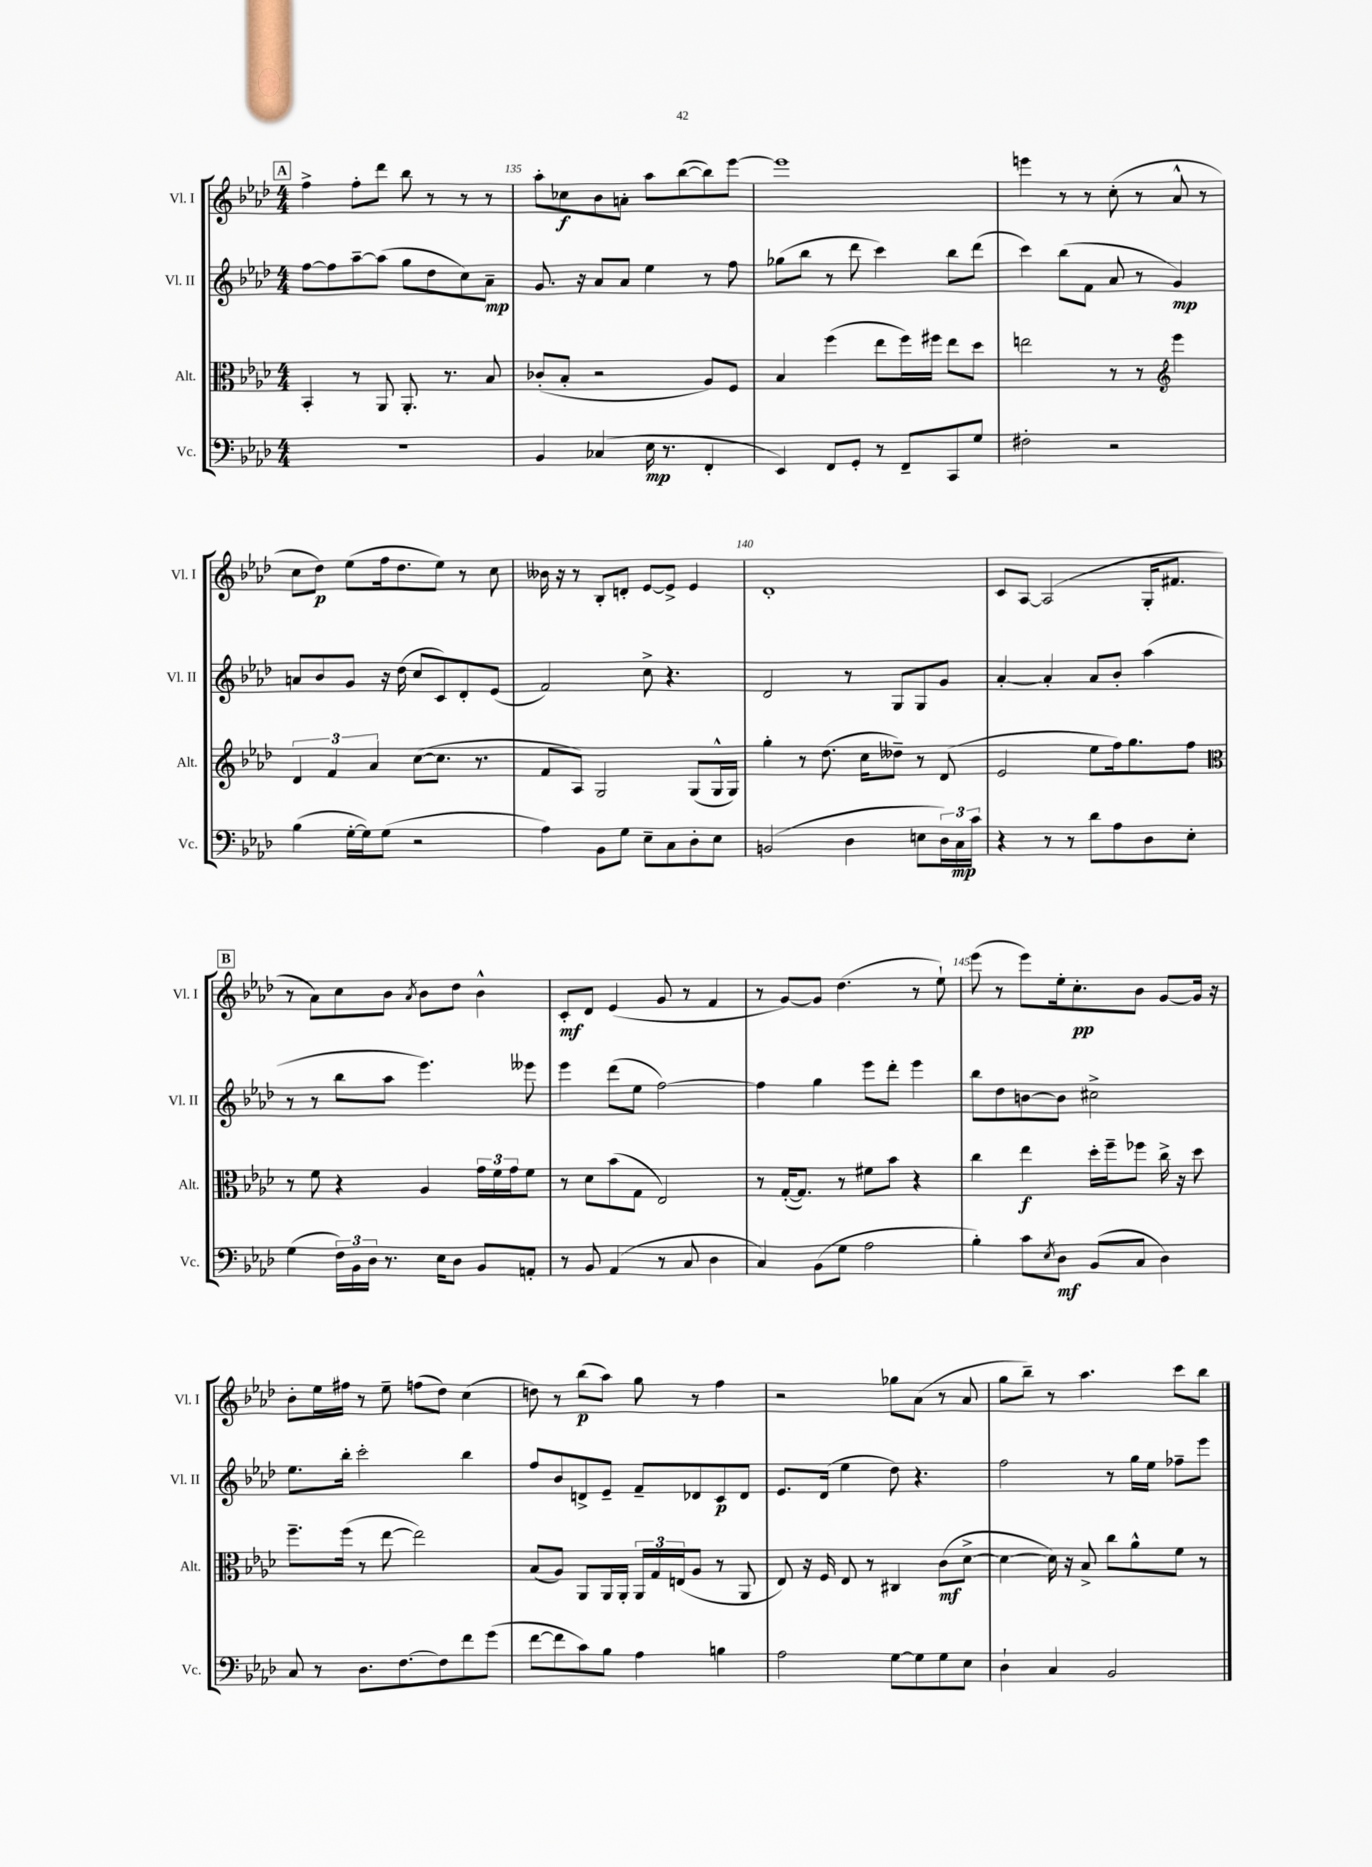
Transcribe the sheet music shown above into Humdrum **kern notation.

**kern	**kern	**kern	**kern
*staff4	*staff3	*staff2	*staff1
*clefF4	*clefC3	*clefG2	*clefG2
*k[b-e-a-d-]	*k[b-e-a-d-]	*k[b-e-a-d-]	*k[b-e-a-d-]
*M4/4	*M4/4	*M4/4	*M4/4
1r	4BB-'	[8ff	4ff^
.	.	8ff]	.
.	8r	[8aa-~	8ff'
.	8AA-	(8aa-]	8ddd-
.	8.AA-'	8gg	8bb-
.	.	8dd-	8r
.	8.r	.	.
.	.	8cc)	8r
.	8B-	8a-~	8r
=	=	=	=
4BB-	(8c-'	8.g	8aa-'
.	8B-'	.	8cc-
.	.	16r	.
(4C-	2r	8a-	8b-
.	.	8a-	8a'
16E-	.	4ee-	8aa-
8.r	.	.	.
.	.	.	([8bb-
4FF'	8A-)	8r	8bb-])
.	8F	8ff	[8eee-
=	=	=	=
4EE-)	4B-	(8gg-	1eee-]
.	.	8bb-	.
8FF	(4ff	8r	.
8GG'	.	8ddd-	.
8r	8ee-	4ccc)	.
8FF~	16ff)	.	.
.	16ff#	.	.
8CC	8ee-	8bb-	.
8G	8dd-	(8ddd-	.
=	=	=	=
2F#'	2ee	4ccc)	4eee
.	.	(8bb-	8r
.	.	8f	8r
2r	8r	8a-	(8cc'
.	8r	8r	8r
*	*clefG2	*	*
.	4eee-	4g)	8a-^^
.	.	.	8r
=	=	=	=
(4B-	6d-	8a	8cc
.	.	8b-	8dd-)
.	6f	.	.
[16G'	.	8g	(8ee-
16G])	.	.	.
.	6a-	.	.
(8G	.	16r	16ff
.	.	(16dd-	8.dd-
2r	([8cc	8cc	.
.	8.cc]	8c)	8ee-)
.	.	8d-'	8r
.	8.r	.	.
.	.	(8e-	8cc
=	=	=	=
4A-)	8f	2f)	16b--
.	.	.	16r
.	8A-)	.	8r
8BB-	2G	.	8B-'
8G	.	.	8d'
8E-~	.	8cc^	[8e-
8C	.	4.r	8e-^]
8D-'	(8G	.	4e-
8E-	16G^^	.	.
.	16G)	.	.
=	=	=	=
(2BB	4gg'	2d-	1d-'
.	8r	.	.
.	(8.dd-	.	.
4D-	.	8r	.
.	16cc	.	.
.	8dd--~)	8G	.
8E	8r	8G	.
24D-)	(8d-	8g	.
24C	.	.	.
24c	.	.	.
=	=	=	=
4r	2e-	[4a-'	8c
.	.	.	[8A-
8r	.	4a-']	(2A-]
8r	.	.	.
8d-	8ee-	8a-	.
8A-	16ff)	8b-'	.
.	8.gg	.	.
8D-	.	(4aa-	16G'
.	.	.	8.f#
8E-'	8ff	.	.
=	=	=	=
*	*clefC3	*	*
(4G	8r	8r	8r
.	8f	8r	8a-)
24F)	4r	8bb-	8cc
24BB-	.	.	.
24D-	.	.	.
8.r	.	8aa-	8b-
.	.	.	8qa-
.	4A-	4.eee-)	8b-
16E-	.	.	.
8D-	.	.	8dd-
8BB-	24g	.	4b-^^
.	24f	.	.
.	24g	.	.
8AA'	8f	8eee--	.
=	=	=	=
8r	8r	4eee-	8c'
8BB-	8d-	.	8d-
(4AA-	(8b-	(8ddd-	(4e-
.	8G	8ee-	.
8r	2E-)	[2ff)	8g
8C	.	.	8r
4D-	.	.	4f
=	=	=	=
4C)	8r	4ff]	8r
.	([16G'	.	[8g)
.	8.G])	.	.
(8BB-	.	4gg	8g]
8G	8r	.	(4.dd-
2A-	8f#	8eee-	.
.	8b-	8ddd-'	.
.	4r	4eee-	8r
.	.	.	8ee-`)
=	=	=	=
4B-')	4cc	8bb-	(8eee-
.	.	8dd-	8r
8c	4ee-	[8b	8eee-)
8qE-	.	.	.
8D-	.	8b]	16ee-'
.	.	.	8.cc'
(8BB-	16dd-'	2cc#^	.
.	16ff~	.	.
8C	8ff-	.	8b-
4D-)	16cc^	.	[8g
.	16r	.	.
.	8dd-	.	16g]
.	.	.	16r
=	=	=	=
8C	8.ff~	8.ee-	8b-'
8r	.	.	16ee-
.	(16ff	16bb-'	16ff#
8.D-	8r	2ccc'	8r
.	[8ee-	.	8ee-~
[8.F	.	.	.
.	2ee-])	.	(8ff
8F]	.	.	8dd-)
8f	.	4bb-	(4cc
(8g	.	.	.
=	=	=	=
[8f	(8B-	8ff	8dd)
8f]	8A-)	8b-	8r
8c)	8AA-	8d^	(8bb-
8B-	16AA-	8e-~	8aa-)
.	16AA-'	.	.
4A-	24AA-	8f~	8gg
.	24G	.	.
.	(24E	.	.
.	8A-	8d-	8r
4B	8r	8c	4ff
.	8AA-	8d-	.
=	=	=	=
2A-	8E-)	8.e-	2r
.	16r	.	.
.	16F	(16d-	.
.	8E-	4ee-	.
.	8r	.	.
[8G	4C#	8dd-)	8gg-
8G]	.	4.r	(8a-
8G	(8c	.	8r
8E-	[8d-^	.	8a-
=	=	=	=
4D-`	4d-_	2ff	8gg
.	.	.	8bb-~)
4C	16d-])	.	8r
.	16r	.	.
.	8B-^	.	4.aa-
2BB-	8cc	8r	.
.	8a-^^	16gg	.
.	.	16ee-	.
.	8f	8ff-~	8ccc
.	8r	8eee-	8bb-
==	==	==	==
*-	*-	*-	*-
